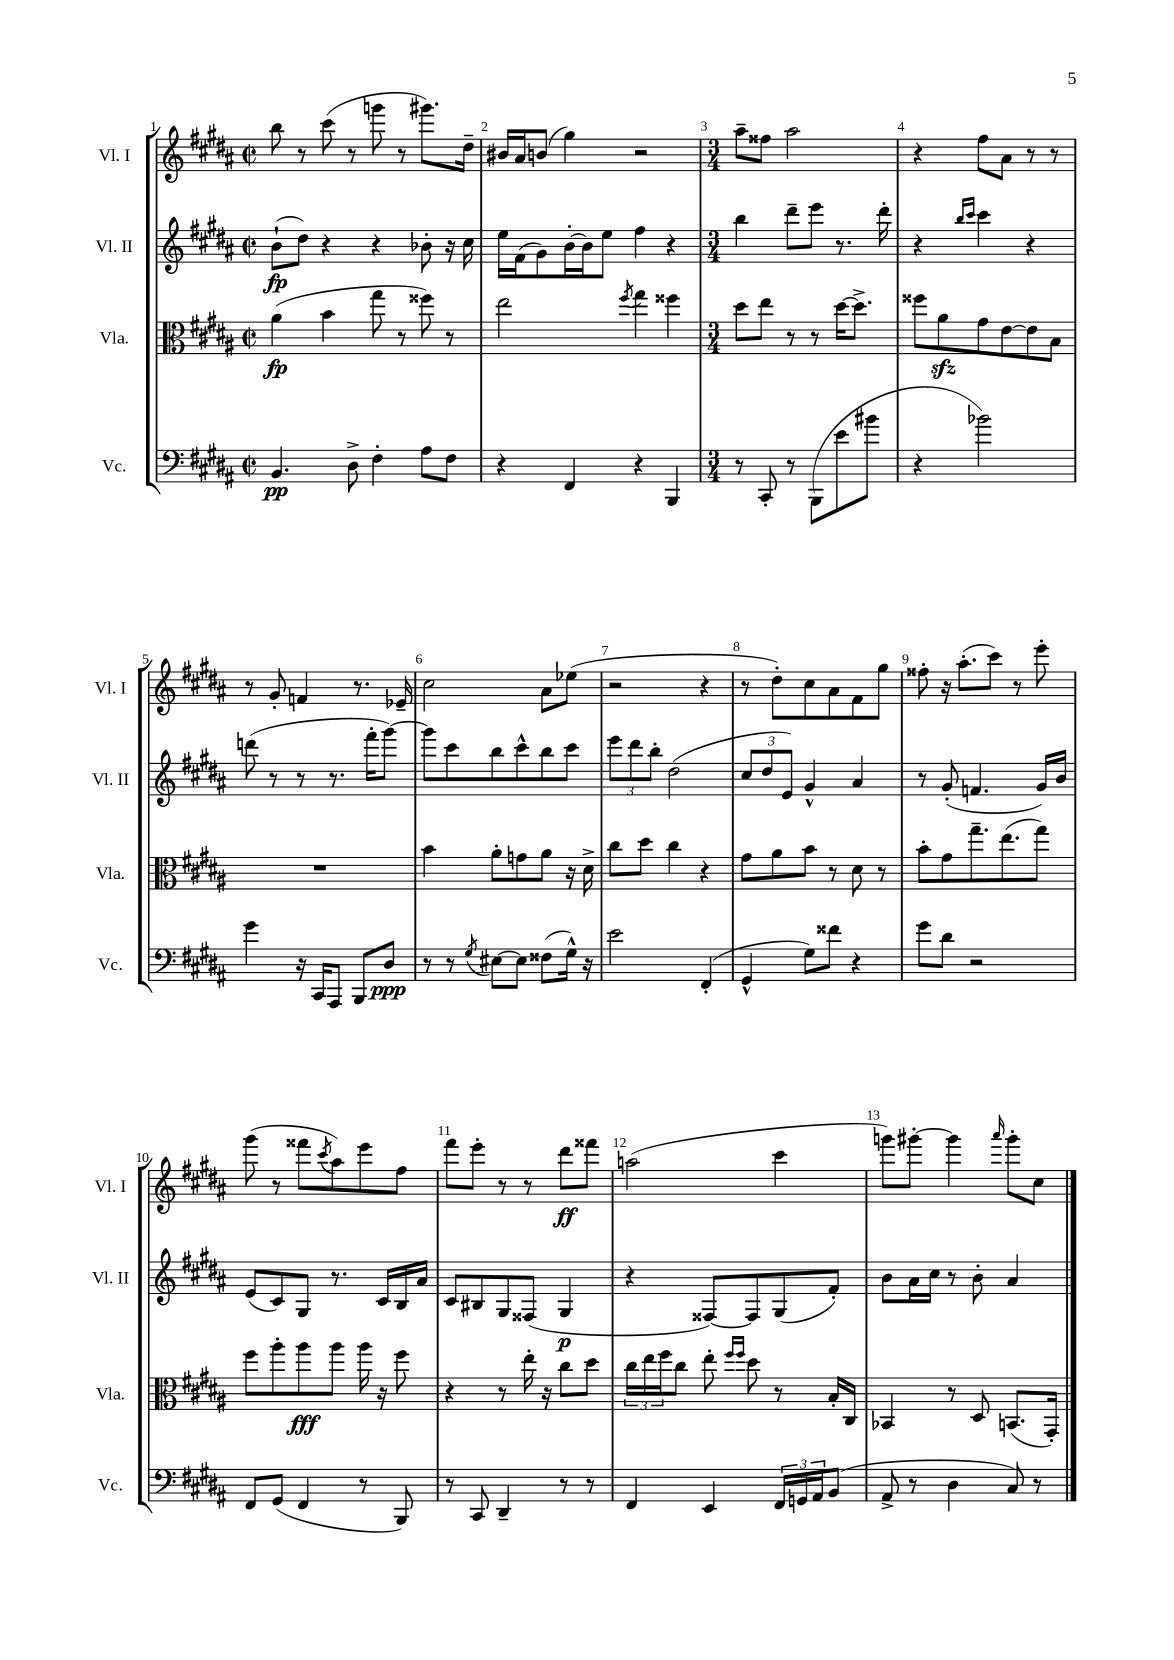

**kern	**dynam	**kern	**dynam	**kern	**dynam	**kern	**dynam
*part4	*part4	*part3	*part3	*part2	*part2	*part1	*part1
*staff4	*staff4	*staff3	*staff3	*staff2	*staff2	*staff1	*staff1
*I"Vc.	*	*I"Vla.	*	*I"Vl. II	*	*I"Vl. I	*
*I'Vc.	*	*I'Vla.	*	*I'Vl. II	*	*I'Vl. I	*
*clefF4	*	*clefC3	*	*clefG2	*	*clefG2	*
*k[f#c#g#d#a#]	*	*k[f#c#g#d#a#]	*	*k[f#c#g#d#a#]	*	*k[f#c#g#d#a#]	*
*M2/2	*	*M2/2	*	*M2/2	*	*M2/2	*
*met(c|)	*	*met(c|)	*	*met(c|)	*	*met(c|)	*
=1	=1	=1	=1	=1	=1	=1	=1
4.BB/	pp	(4a#\	fp	(8b`\L	fp	8bb\	.
.	.	.	.	8dd#\J)	.	8r	.
.	.	4b\	.	4r	.	(8ccc#\	.
8D#^\	.	.	.	.	.	8r	.
4F#'\	.	8gg#\	.	4r	.	8gggn\	.
.	.	8r	.	.	.	8r	.
8A#\L	.	8ff##X\)	.	8b-X'\	.	8.ggg#X\L)	.
8F#\J	.	8r	.	16r	.	.	.
.	.	.	.	16cc#\	.	16dd#~\Jk	.
=2	=2	=2	=2	=2	=2	=2	=2
4r	.	2ee\	.	16ee\LL	.	16b#X/LL	.
.	.	.	.	(16f#\J	.	16a#/J	.
.	.	.	.	8g#\)	.	(8bn/J	.
4FF#/	.	.	.	[16b'\L	.	4gg#\)	.
.	.	.	.	16b\J]	.	.	.
.	.	.	.	8ee\J	.	.	.
.	.	8qff#/	.	.	.	.	.
4r	.	4gg#\	.	4ff#\	.	2r	.
4BBB/	.	4ff##X\	.	4r	.	.	.
=3	=3	=3	=3	=3	=3	=3	=3
*M3/4	*	*M3/4	*	*M3/4	*	*M3/4	*
8r	.	8dd#\L	.	4bb\	.	8aa#~\L	.
8CC#'/	.	8ee\J	.	.	.	8ff##X\J	.
8r	.	8r	.	8ddd#~\L	.	2aa#\	.
(8BBB\L	.	8r	.	8eee\J	.	.	.
8e\	.	[16dd#\KL	.	8.r	.	.	.
.	.	8.dd#^\J]	.	.	.	.	.
8b#X\J	.	.	.	.	.	.	.
.	.	.	.	16ddd#'\	.	.	.
=4	=4	=4	=4	=4	=4	=4	=4
4r	.	8ff##X\L	.	4r	.	4r	.
.	.	8a#zz\	.	.	.	.	.
.	.	.	.	16qqbb/LL	.	.	.
.	.	.	.	16qqccc#/JJ	.	.	.
2b-X\)	.	8g#\	.	4ccc#\	.	8ff#\L	.
.	.	[8e\	.	.	.	8a#\J	.
.	.	8e\]	.	4r	.	8r	.
.	.	8B\J	.	.	.	8r	.
!!LO:LB:g=z
=5	=5	=5	=5	=5	=5	=5	=5
4g#\	.	2.r	.	(8dddn\	.	8r	.
.	.	.	.	8r	.	8g#'/	.
16r	.	.	.	8r	.	4fn/	.
16CC#/KL	.	.	.	.	.	.	.
8AAA#/J	.	.	.	8.r	.	.	.
8BBB/L	.	.	.	.	.	8.r	.
.	.	.	.	16fff#'\KL	.	.	.
8D#/J	ppp	.	.	[8ggg#\J)	.	.	.
.	.	.	.	.	.	16e-X~/	.
=6	=6	=6	=6	=6	=6	=6	=6
8r	.	4b\	.	8ggg#\L]	.	2cc#\	.
8r	.	.	.	8ccc#\	.	.	.
8qG#/	.	.	.	.	.	.	.
[8E#X\L	.	8a#'\L	.	8bb\	.	.	.
8E#\J]	.	8gn\	.	8ccc#^^\	.	.	.
(8F##X\L	.	8a#\J	.	8bb\	.	8a#\L	.
16G#^^\Jk)	.	16r	.	8ccc#\J	.	(8ee-X\J	.
16r	.	16d#^\	.	.	.	.	.
=7	=7	=7	=7	=7	=7	=7	=7
2e\	.	8cc#\L	.	12eee\L	.	2r	.
.	.	.	.	12ddd#\	.	.	.
.	.	8dd#\J	.	.	.	.	.
.	.	.	.	12bb'\J	.	.	.
.	.	4cc#\	.	(2dd#\	.	.	.
(4FF#'/	.	4r	.	.	.	4r	.
=8	=8	=8	=8	=8	=8	=8	=8
4GG#^^/	.	8g#\L	.	12cc#/L	.	8r	.
.	.	.	.	12dd#/	.	.	.
.	.	8a#\	.	.	.	8dd#'\L)	.
.	.	.	.	12e/J)	.	.	.
8G#\L)	.	8b\J	.	4g#^^/	.	8cc#\	.
8f##X\J	.	8r	.	.	.	8a#\	.
4r	.	8d#\	.	4a#/	.	8f#\	.
.	.	8r	.	.	.	8gg#\J	.
=9	=9	=9	=9	=9	=9	=9	=9
8g#\L	.	8b'\L	.	8r	.	8ff##X'\	.
8d#\J	.	8g#\	.	(8g#'/	.	16r	.
.	.	.	.	.	.	(8.aa#'\L	.
2r	.	8.gg#~\	.	4.fn/	.	.	.
.	.	.	.	.	.	8ccc#\J)	.
.	.	(8.ee\	.	.	.	.	.
.	.	.	.	.	.	8r	.
.	.	8gg#\J)	.	16g#/LL)	.	8eee'\	.
.	.	.	.	16b/JJ	.	.	.
!!LO:LB:g=z
=10	=10	=10	=10	=10	=10	=10	=10
8FF#/L	.	8ff#\L	.	(8e/L	.	(8ggg#\	.
(8GG#/J	.	8aa#'\	.	8c#/)	.	8r	.
4FF#/	.	8aa#\	fff	8G#/J	.	8fff##X\L	.
.	.	.	.	.	.	8qccc#/	.
.	.	8aa#\J	.	8.r	.	8aa#\)	.
8r	.	16aa#\	.	.	.	8eee\	.
.	.	16r	.	16c#/LL	.	.	.
8BBB/)	.	8ff#\	.	16B/	.	8ff#\J	.
.	.	.	.	16a#/JJ	.	.	.
=11	=11	=11	=11	=11	=11	=11	=11
8r	.	4r	.	8c#/L	.	8fff#\L	.
8CC#/	.	.	.	8B#X/	.	8eee'\J	.
4DD#~/	.	8r	.	8G#/	.	8r	.
.	.	16ee'\	.	(8F##X/J	.	8r	.
.	.	16r	.	.	.	.	.
8r	.	8cc#\L	.	4G#/	p	8ddd#\L	ff
8r	.	8dd#\J	.	.	.	8fff##X\J	.
=12	=12	=12	=12	=12	=12	=12	=12
4FF#/	.	24cc#\LL	.	4r	.	(2aan\	.
.	.	24ee\	.	.	.	.	.
.	.	24ff#\J	.	.	.	.	.
.	.	8cc#\J	.	.	.	.	.
4EE/	.	8ee'\	.	[8F##X/L)	.	.	.
.	.	16qqff#/LL	.	.	.	.	.
.	.	16qqff#/JJ	.	.	.	.	.
.	.	8dd#\	.	8F##/]	.	.	.
24FF#/LL	.	8r	.	(8G#/	.	4ccc#\	.
24GGn/	.	.	.	.	.	.	.
24AA#/J	.	.	.	.	.	.	.
(8BB/J	.	16B'/LL	.	8f#'/J)	.	.	.
.	.	16C#/JJ	.	.	.	.	.
=13	=13	=13	=13	=13	=13	=13	=13
8AA#^/	.	4BB-X/	.	8b\L	.	8gggn\L)	.
8r	.	.	.	16a#\L	.	[8ggg#X'\J	.
.	.	.	.	16cc#\JJ	.	.	.
4D#\	.	8r	.	8r	.	4ggg#\]	.
.	.	8D#/	.	8b'\	.	.	.
.	.	.	.	.	.	16qqaaa#/	.
8C#/)	.	(8.BBn/L	.	4a#/	.	8ggg#'\L	.
8r	.	.	.	.	.	8cc#\J	.
.	.	16GG#'/Jk)	.	.	.	.	.
==	==	==	==	==	==	==	==
*-	*-	*-	*-	*-	*-	*-	*-
